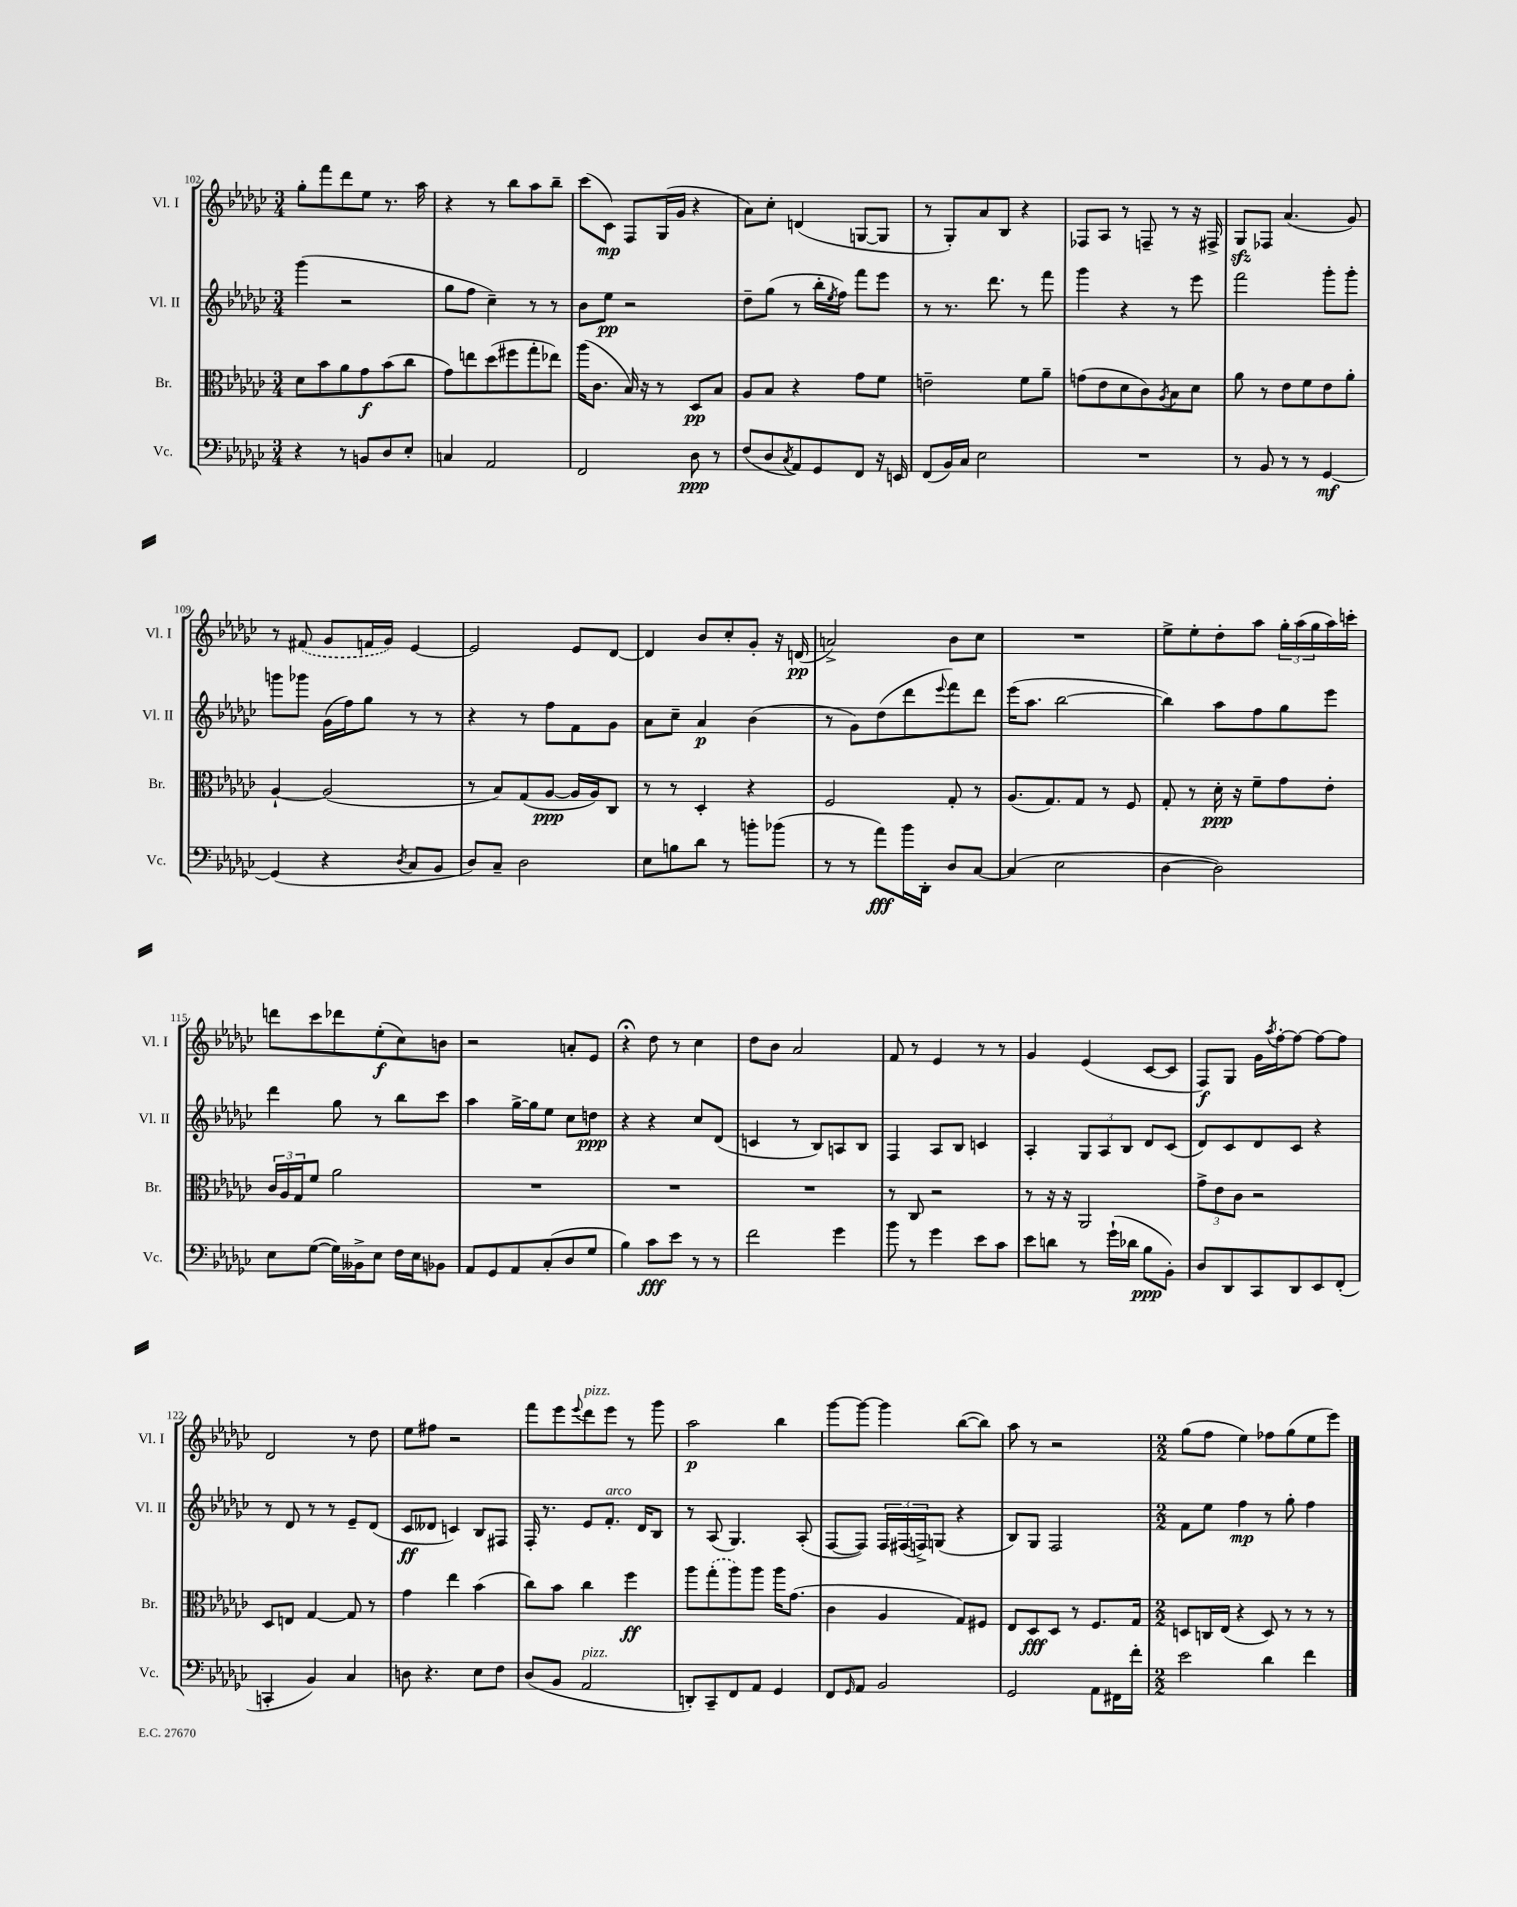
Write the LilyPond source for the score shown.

<<
\new StaffGroup <<
\new Staff = "s0" \with { instrumentName = "Vl. I" shortInstrumentName = "Vl. I" } {
    \clef treble \key ges \major \numericTimeSignature \time 3/4
    ges''8-. f'''8 des'''8 ees''8 r8. aes''16 |
    r4 r8 bes''8 aes''8 bes''8-- |
    ces'''8( ces'8\mp) f8 ges16( ges'16 r4 |
    aes'8) ces''8-. d'4( g8~ g8 |
    r8 ges8-.) aes'8 bes8 r4 |
    fes8 aes8 r8 f8-- r8 r16 fis16-> |
    ges8\sfz fes8 aes'4.( ges'8) |
    r8 \once \slurDashed fis'8( ges'8 f'16 ges'16) ees'4~ |
    ees'2 ees'8 des'8~ |
    des'4 bes'8 ces''8-. ges'8-. r16 d'16\pp( |
    a'2->) bes'8 ces''8 |
    R2. |
    ees''8-> ees''8-. des''8-. aes''8 \tuplet 3/2 { ges''16-. aes''16( ges''16 } aes''16) c'''16-. |
    d'''8 ces'''8 des'''8 ees''8-.\f( ces''8) b'8 |
    r2 a'8-. ees'8 |
    r4\fermata des''8 r8 ces''4 |
    des''8 bes'8 aes'2 |
    f'8 r8 ees'4 r8 r8 |
    ges'4 ees'4( ces'8~ ces'8 |
    f8\f) ges8 ges'16 \acciaccatura { aes''8 } f''16~-. f''8~ f''8~ f''8 |
    des'2 r8 des''8 |
    ees''8 fis''8 r2 |
    f'''8 ees'''8 \appoggiatura { ees'''8 } des'''8^\markup { \italic "pizz." } ees'''8 r8 ges'''8 |
    aes''2\p bes''4 |
    ges'''8~ ges'''8~ ges'''4 bes''8~( bes''8) |
    aes''8 r8 r2 |
    \numericTimeSignature \time 2/2 ges''8( f''8 ees''4) fes''8 ges''8( ees''8 ees'''8) \bar "|." |
}
\new Staff = "s1" \with { instrumentName = "Vl. II" shortInstrumentName = "Vl. II" } {
    \clef treble \key ges \major \numericTimeSignature \time 3/4
    ges'''4( r2 |
    ges''8 f''8 ces''4--) r8 r8 |
    bes'8 ees''8\pp r2 |
    des''8-- ges''8( r8 bes''16-. \acciaccatura { ees''8 } f''16) f'''8 ees'''8 |
    r8 r8. des'''8. r8 f'''8 |
    ges'''4 r4 r8 ees'''8 |
    f'''2 ges'''8-. ges'''8-. |
    g'''8 ges'''8 ges'16( f''16) ges''8 r8 r8 |
    r4 r8 f''8 f'8 ges'8 |
    aes'8 ces''8-- aes'4\p bes'4( |
    r8 ges'8) des''8( des'''8 \appoggiatura { ees'''8 } f'''8) des'''8 |
    ees'''16( aes''8. bes''2~ |
    bes''4) aes''8 f''8 ges''8 ees'''8 |
    des'''4 ges''8 r8 bes''8 ces'''8 |
    aes''4 ges''16~-> ges''16 ees''8 ces''8 d''8\ppp |
    r4 r4 ces''8 des'8( |
    c'4 r8 bes8) a8 bes8 |
    f4 aes8 bes8 c'4 |
    aes4-. \tuplet 3/2 { ges8 aes8 bes8 } des'8 ces'8( |
    des'8) ces'8 des'8 ces'8 r4 |
    r8 des'8 r8 r8 ees'8-- des'8( |
    ces'8\ff deses'8 c'4) bes8 fis8 |
    f16-. r8. ees'8 f'8.-.^\markup { \italic "arco" } des'16 bes8 |
    r8 aes8( ges4.) aes8-.( |
    f8~ f8) \tuplet 3/2 { f16 fis16( f16->) } g8( r4 |
    bes8) ges8 f2 |
    \numericTimeSignature \time 2/2 f'8 ees''8 f''4\mp r8 ges''8-. f''4 \bar "|." |
}
\new Staff = "s2" \with { instrumentName = "Br." shortInstrumentName = "Br." } {
    \clef alto \key ges \major \numericTimeSignature \time 3/4
    des'8 bes'8 aes'8 ges'8\f bes'8( ces''8 |
    ges'8) e''8 des''8( fis''8 ges''8-. ees''8) |
    aes''16( ces'8. bes16) r16 r8 des8\pp bes8 |
    aes8 bes8 r4 ges'8 f'8 |
    e'2-- f'8 aes'8-- |
    g'8( ees'8 des'8 ces'8) \acciaccatura { aes8 } bes8 des'8 |
    aes'8 r8 ees'8 f'8 ees'8 aes'8-. |
    aes4~-! aes2( |
    r8 bes8) ges8( aes8~\ppp aes16 aes16) ces8 |
    r8 r8 des4-. r4 |
    f2 ges8-. r8 |
    aes8.( ges8.) ges8 r8 f8 |
    ges8-. r8 des'16-.\ppp r16 f'8-- ges'8 ees'8-. |
    \tuplet 3/2 { ces'16 aes16 ges16 } f'8 aes'2 |
    R2. |
    R2. |
    R2. |
    r8 ces8 r2 |
    r8 r16 r16 aes,2 |
    \tuplet 3/2 { ges'8-> ees'8 ces'8 } r2 |
    des8 e8 ges4~ ges8 r8 |
    ges'4 ees''4 bes'4( |
    ces''8) bes'8 ces''4 f''4\ff |
    aes''8 \once \slurDashed ges''8-.( aes''8) aes''8 aes''16 ges'8.( |
    ces'4 aes4 ges8) fis8 |
    ees8 des8\fff des8 r8 f8. ges16 |
    \numericTimeSignature \time 2/2 d8 c16 ees16( r4 d8) r8 r8 r8 \bar "|." |
}
\new Staff = "s3" \with { instrumentName = "Vc." shortInstrumentName = "Vc." } {
    \clef bass \key ges \major \numericTimeSignature \time 3/4
    r4 r8 b,8 des8 ees8-. |
    c4 aes,2 |
    f,2 des8\ppp r8 |
    f8( des8 \acciaccatura { ces8 } aes,8) ges,8 f,8 r16 e,16 |
    f,8( bes,16) ces16 ees2 |
    R2. |
    r8 bes,8 r8 r8 ges,4~\mf |
    ges,4( r4 \acciaccatura { des8 } ces8 bes,8 |
    des8) ces8-- des2 |
    ees8 b8 des'8 r8 b'8-. bes'8( |
    r8 r8 aes'8\fff) bes'16 des,16-. des8 ces8~ |
    ces4( ees2 |
    des4~ des2) |
    ees8 ges8~( ges16) beses,16-> ees8 f16 ees16 bes,8 |
    aes,8 ges,8 aes,8 ces8-.( des8 ges8 |
    bes4) ces'8\fff ees'8 r8 r8 |
    f'2 ges'4 |
    bes'8 r8 ges'4 ees'8 ces'8 |
    ees'8 d'8 r8 ges'16-!( des'16 bes8\ppp bes,8-.) |
    des8 des,8 ces,8 des,8 ees,8 f,8-.( |
    c,4-. bes,4) ces4 |
    d8 r4. ees8 f8 |
    des8( bes,8 aes,2^\markup { \italic "pizz." } |
    d,8-.) ces,8-- f,8 aes,8 ges,4 |
    f,8 \grace { ges,16 } aes,8 bes,2 |
    ges,2 aes,8 fis,16 f'16-. |
    \numericTimeSignature \time 2/2 ees'2 des'4 f'4 \bar "|." |
}
>>
>>
\layout { \context { \Score currentBarNumber = #102 } }
